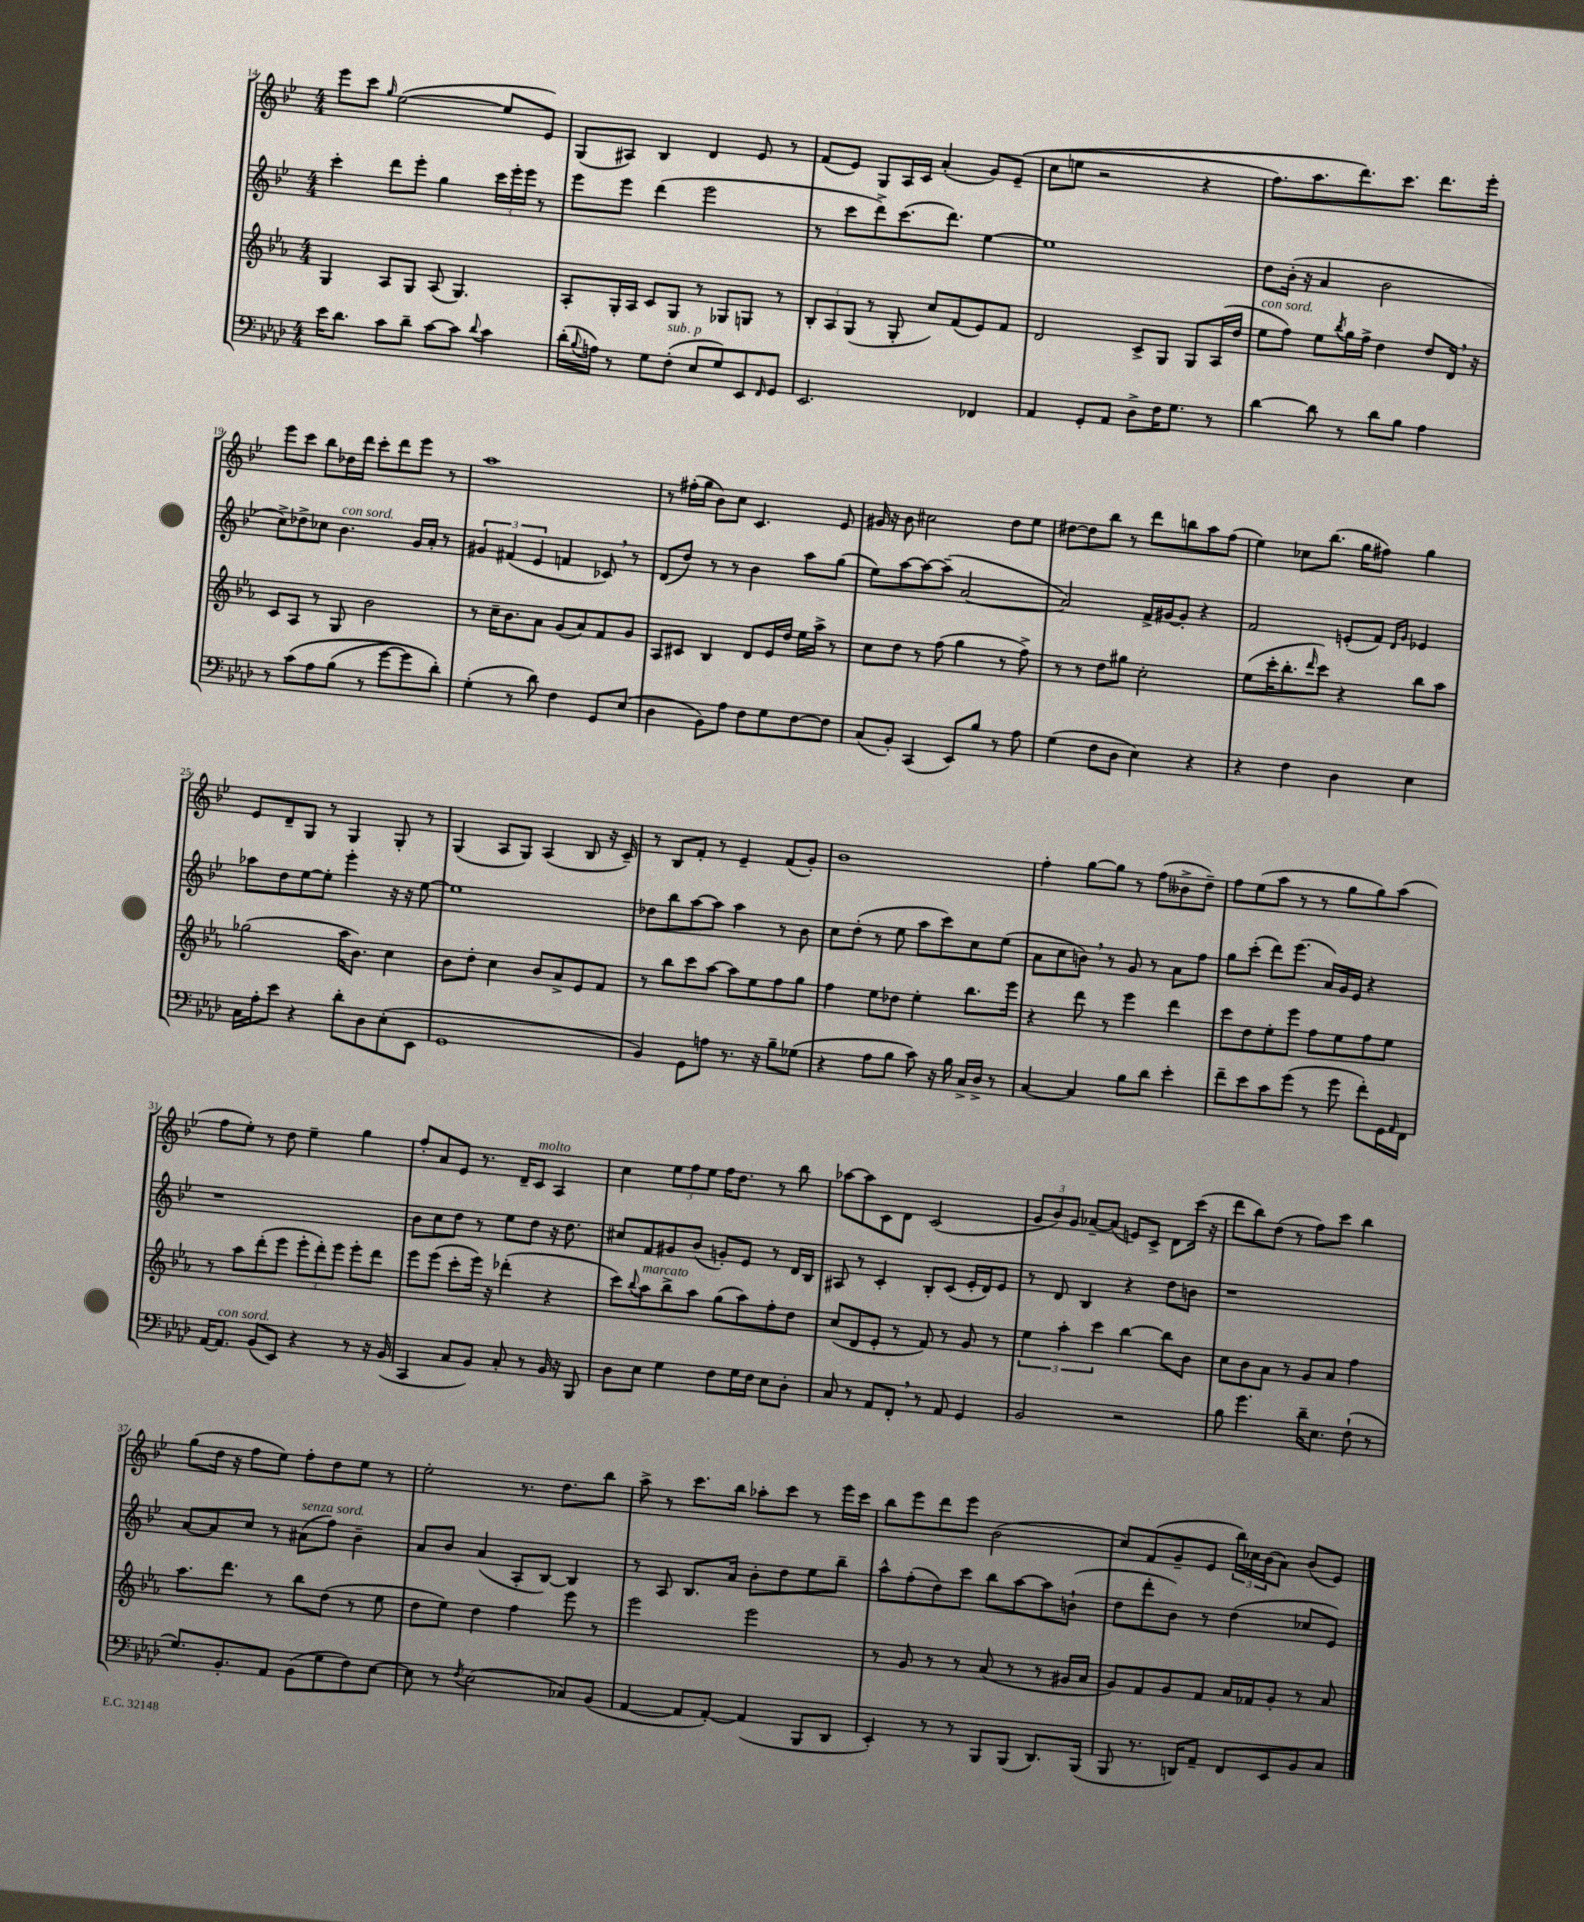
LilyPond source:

<<
\new StaffGroup <<
\new Staff = "s0" {
    \clef treble \key bes \major \numericTimeSignature \time 4/4
    ees'''8 c'''8 \grace { g''16 } ees''2~( ees''8 ees'8) |
    g8( ais8) bes4 d'4 ees'8 r8 |
    f'8( ees'8) g8 a16 c'16 a'4-.( g'8) ees'8--(\( |
    c''8 e''8 r2 r4 |
    f''8.) a''8. d'''8.\) c'''8. d'''8. ees'''16-. |
    ees'''8 c'''8 bes''8 des''16 d'''16 c'''8-. d'''8 ees'''8 r8 |
    a''1 |
    r8 fis''16-.( g''16 bes'8) c''8 c'4. ees'8 |
    gis'16 r16 bes'8 cis''2 d''8 ees''8 |
    dis''8~ dis''8 bes''8 r8 d'''8 b''8 a''8 f''8( |
    ees''4) ces''8 bes''8.( g''16 fis''8) g''4 |
    ees'8 d'8-- g8 r8 g4 g8-. r8 |
    g4( a8 g8) a4( bes8 r16 c'16--) |
    r8 bes8 f'8-. r8 ees'4-- f'8( g'8-.) |
    bes'1 |
    f''4-. g''8~ g''8 r8 f''8( beses'8-> d''8--) |
    f''8 ees''8( a''8 r8 r8 g''8 g''8) a''8( |
    f''8 ees''8-.) r8 d''8 ees''4-- g''4 |
    f''8-. a'8 ees'8 r8. d'16-- c'8^\markup { \italic "molto" } a4 |
    c''4 \tuplet 3/2 { ees''8 f''8 ees''8 } f''16 d''8. r8 bes''8 |
    aes''8~ aes''8 c'8 d'8 c'2( |
    \tuplet 3/2 { g'8 bes'8) g'8 } aes'8~-- aes'8( e'8) c'8-> d'8 c'''16( r16 |
    d'''8 bes''8) d''8( r8 f''8) c'''8 bes''4 |
    g''8( d''16 r16 f''8 ees''8) f''8-. d''8 ees''8 r8 |
    ees''2-. r8. d''8. bes''8 |
    a''8-> r8 c'''8. bes''16 aes''8-. c'''8 r8 ees'''16 c'''16 |
    bes''8 ees'''8 d'''8 ees'''8 bes'2( |
    c''8) f'8( g'8-- ees'8 \tuplet 3/2 { bes''16) ces''16 bes'16( } a'8) bes'8( ees'8) \bar "|." |
}
\new Staff = "s1" {
    \clef treble \key bes \major \numericTimeSignature \time 4/4
    c'''4-. d'''8 ees'''8-. g''4 \tuplet 3/2 { c'''16 ees'''16-. ees'''16 } r8 |
    ees'''8 ees'''8 d'''4( ees'''2 |
    r8 c'''8 d'''8->) c'''8.( d'''8.) ees''4~ |
    ees''1 |
    d''8 bes'16-.( r16 a'4 bes'2 |
    c''8->) des''8-> ces''8 bes'4.^\markup { \italic "con sord." } g'16 a'16-. r8 |
    \tuplet 3/2 { gis'4 fis'4( ees'4 } f'4 ces'8) \breathe r8 |
    d'8( d''8) r8 r8 bes'4 a''8 g''8( |
    ees''8) a''8~ a''8~ a''8--( a'2~ |
    a'2) f'16-> gis'16~ gis'8-. r4 |
    f'2 e'8-.( f'8) \grace { d'16 g'16 } ees'4 |
    aes''8 d''8 ees''8~ ees''8-. ees'''4-. r16 r16 ees''8~ |
    ees''1 |
    des''8 bes''8 a''8~ a''8 a''4 r8 bes'8 |
    c''8 d''8-.( r8 ees''8 a''8 c'''8) c''8 ees''8( |
    a'8 c''8 b'8) \breathe r8 g'8 r8 a'8 f''8 |
    g''8 c'''8-.( d'''8) ees'''8.( a'16) g'16 ees'16 r4 |
    r1 |
    bes'8 c''8 d''8 r8 ees''8 d''8 r16 d''8. |
    cis''8 f'8 gis'8 bes'8( g'8-.) ees'8 r8 d'16 bes16 |
    ais8 r8 c'4-. bes8-. c'8( ees'16-. d'16) ees'8 |
    r8 d'8 bes4 r4 d''8 b'8 |
    r1 |
    a'8~ a'8 c''8 r8 ais'8^\markup { \italic "senza sord." }( f''8) bes'4-- |
    a'8 bes'8 a'4( a8-. bes8~) bes4 |
    r8 a8 bes8. a'16 bes'8-. d''8 ees''8 bes''8-- |
    a''8-^ f''8-.( d''8) c'''8 bes''8 a''8~ a''8 b'8-!( |
    d''8 d'''8-. bes'8) r8 d''4( ces''8 ees'8) \bar "|." |
}
\new Staff = "s2" {
    \clef treble \key ees \major \numericTimeSignature \time 4/4
    g4 aes8 g8 aes8( g4.) |
    aes8-. g16-. aes16 c'8 g8 r8 ges8 g8 r8 |
    \tuplet 3/2 { bes8-. aes8 g8( } r8 g8-. c''8) f'8( ees'8) f'8 |
    d'2 c'8-> g8 g8 aes16( d''16 |
    ees''8^\markup { \italic "con sord." } f''8) ees''8 \acciaccatura { bes''8 } g''16 f''16-> d''4 d''8 d'16 \breathe r16 |
    c'8 aes8 r8 g8 bes'2 |
    r8 c''16-- bes'8. aes'8 g'8( aes'8) f'8 g'8 |
    aes8 cis'8 bes4 d'8 ees'16 d''16 ees''16 aes''16-> r8 |
    c''8 d''8 r8 f''8( g''4 r8 f''8->) |
    r8 r8 d''8 gis''8 c''2-. |
    ees''8( c'''16-. bes''8.-. \grace { d'''16 } c'''8) r4 bes''8 aes''8 |
    ges''2( aes''16 bes'8.) c''4 |
    bes'8 d''8-. c''4 bes'8 aes'8-> ees'8 f'8 |
    r8 bes''8 c'''8 aes''8~ aes''8 ees''8 f''8 g''8 |
    f''4 ees''8 des''8 ees''4-. bes''8. ees'''16 |
    r4 d'''8 r8 ees'''4 d'''4 |
    c'''8 d''8 ees''8-. ees'''8 f''8 ees''8 f''8 ees''8 |
    r8 aes''8 d'''8-.( ees'''8 \tuplet 3/2 { ees'''8-. d'''8-.) ees'''8 } ees'''8-. d'''8 |
    ees'''8 ees'''8( c'''8-. ees'''16) r16 des'''4-.( r4 |
    c'''8) \appoggiatura { bes''8 } aes''8^\markup { \italic "marcato" } bes''8-> aes''8 g''8( aes''8) f''8-. d''8 |
    c''8( d'8 ees'8-. r8 f'8) r8 g'8 r8 |
    \tuplet 3/2 { ees''4 aes''4-. c'''4 } bes''4~ bes''8 bes'8 |
    c''8 bes'8 aes'8 r8 g'8 aes'8 f''4 |
    aes''8. d'''8. r8 bes''8 d''8( r8 ees''8 |
    d''8 ees''8) d''4 f''4 ees'''8 r8 |
    ees'''2 ees'''2 |
    r8 g'8 r8 r8 aes'8( r8 r8 gis'16 aes'16 |
    g'8) f'8 g'8 f'8 aes'16 fes'16 g'8-. r8 aes'8 \bar "|." |
}
\new Staff = "s3" {
    \clef bass \key aes \major \numericTimeSignature \time 4/4
    ees'16 des'8. c'8 des'8-- c'8~ c'8 \appoggiatura { des'8 } c'4 |
    des'16-.( \appoggiatura { bes8 } a16) r8 g8 f8-.^\markup { \italic "sub. p" }( ees8 g8) ees,8 \grace { f,16 } g,8 |
    ees,2. fes,4 |
    aes,4 g,8-. aes,8 des8-> f16 g8. r8 |
    des'4~ des'8 r8 des'8 bes8 aes4 |
    r8 c'8\( aes8 bes8( r8 g'8~ g'8) des'8-.\) |
    g4-.( r8 des'8) f4 g,8 ees8( |
    des4 bes,8) aes8 f8 g8 f8~ f8 |
    c8( bes,8-.) c,4( ees,8) bes8 r8 aes8 |
    g4( f8 des8 ees4) r4 |
    r4 f4 des4 ees4 |
    c16 aes16-. ees'8 r4 des'8-. des8 ees8-.( ees,8 |
    g,1 |
    bes,4) g,8 a8 r8. r16 bes8-- ges8( |
    r4 aes8 bes8 c'8) r16 bes16 c16-> des16-> r8 |
    c4~ c4 bes8 des'8 ees'4-. |
    f'8-- ees'8 c'8 g'8( r8 g'8 f'8-.) g,16 \grace { aes,16 } f,16 |
    aes,16~ aes,8.^\markup { \italic "con sord." } bes,8( ees,8) r4 r8 r16 bes,16( |
    c,4 c8 bes,8) c8-. r8 bes,16 r16 bes,,8 |
    des8 ees8 g4 f8 g16 f16 ees8 des8-. |
    c8 r8 aes,8 f,8-. \breathe r8 aes,8 g,4 |
    bes,2 r2 |
    bes8 g'4. des'16-- ees8. f8-!( r8 |
    g8.) bes,8.-. aes,8 bes,8( g8 f8) ees8~ |
    ees8 r8 \acciaccatura { f8 } ees2( ces8) bes,8( |
    aes,4~ aes,8 aes,8~-.) aes,4( bes,,8 des,8 |
    ees,4-.) r8 r8 bes,,8 bes,,8( des,8.) bes,,16( |
    bes,,8 r8. d,16) aes,8-- f,8 ees,8 bes,8 c8 \bar "|." |
}
>>
>>
\layout { \context { \Score currentBarNumber = #14 } }
